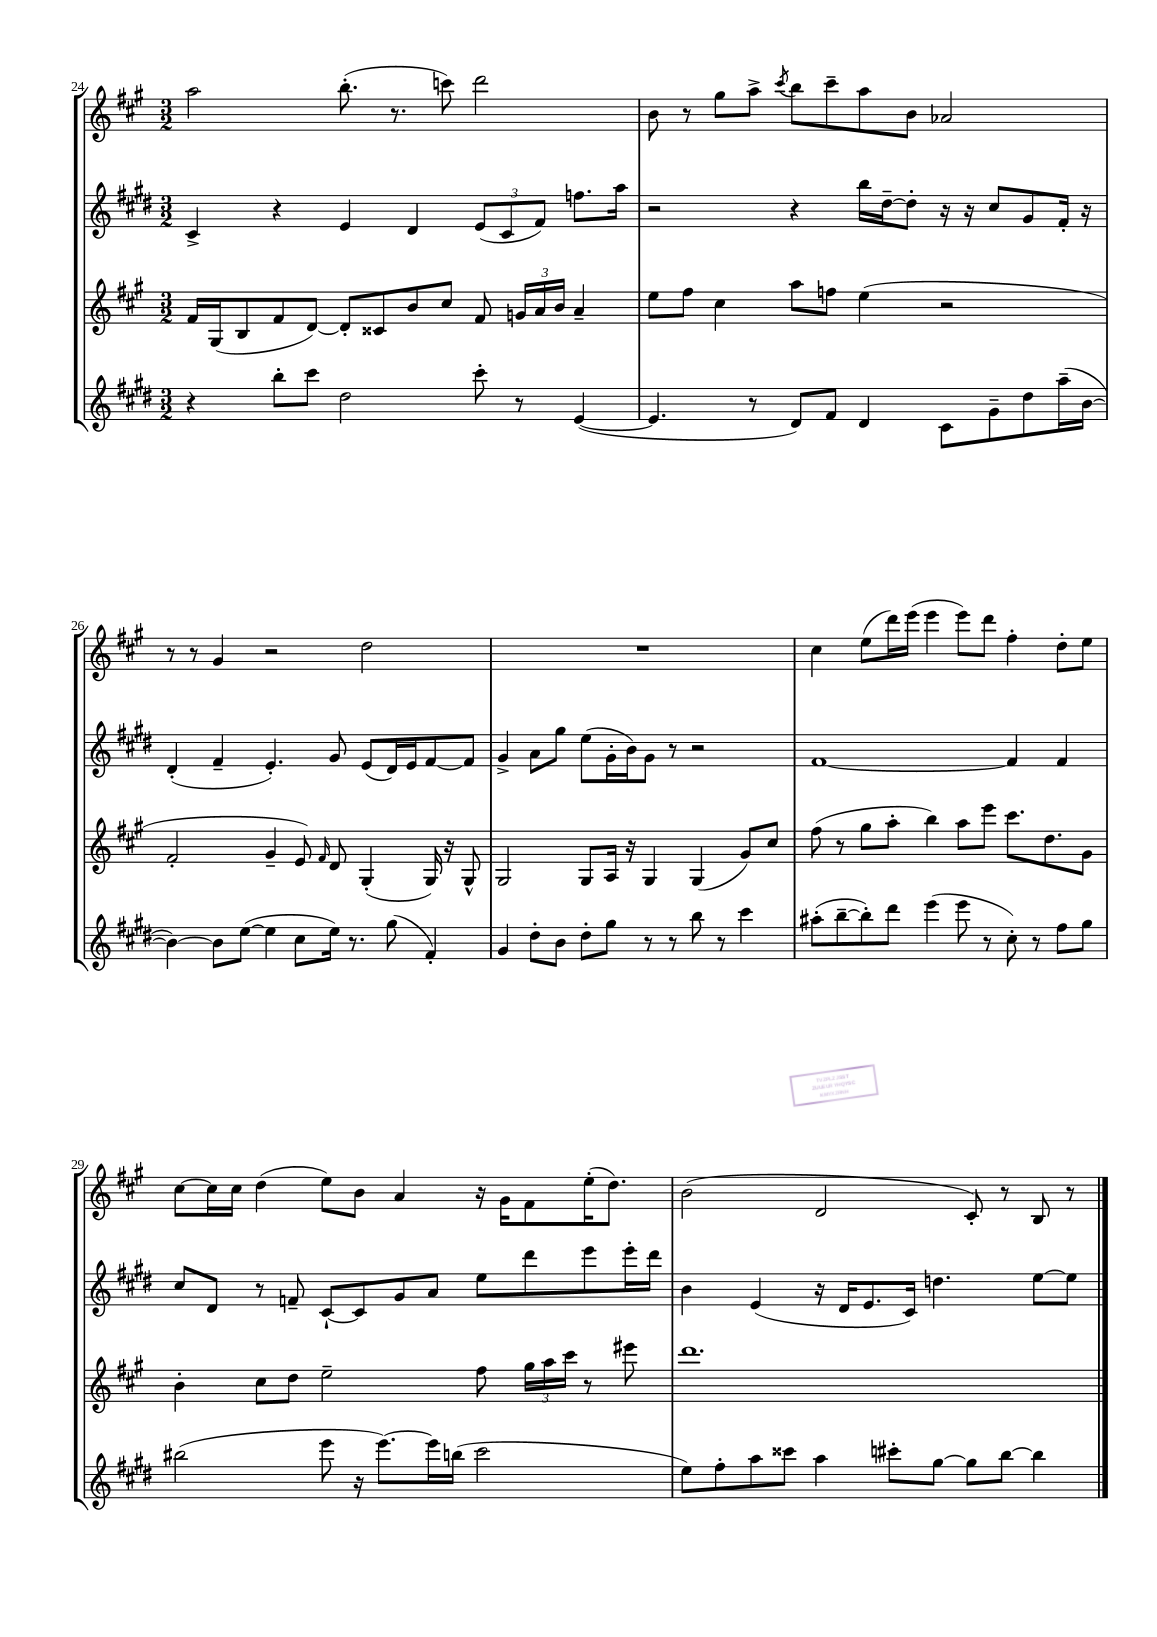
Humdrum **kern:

**kern	**kern	**kern	**kern
*staff4	*staff3	*staff2	*staff1
*clefG2	*clefG2	*clefG2	*clefG2
*k[f#c#g#d#]	*k[f#c#g#]	*k[f#c#g#d#]	*k[f#c#g#]
*M3/2	*M3/2	*M3/2	*M3/2
4r	16f#	4c#^	2aa
.	(16G#	.	.
.	8B	.	.
8bb'	8f#	4r	.
8ccc#	[8d)	.	.
2dd#	8d']	4e	(8.bb'
.	8c##	.	.
.	.	.	8.r
.	8b	4d#	.
.	8cc#	.	8ccc)
8ccc#'	8f#	(12e	2ddd
.	.	12c#	.
8r	24g	.	.
.	24a	12f#)	.
.	24b	.	.
([4e	4a~	8.ff	.
.	.	16aa	.
=	=	=	=
4.e]	8ee	2r	8b
.	8ff#	.	8r
.	4cc#	.	8gg#
8r	.	.	8aa^
.	.	.	8qccc#
8d#)	8aa	4r	8bb
8f#	8ff	.	8ccc#~
4d#	(4ee	16bb	8aa
.	.	[16dd#~	.
.	.	8dd#']	8b
8c#	2r	16r	2a-
.	.	16r	.
8g#~	.	8cc#	.
8dd#	.	8g#	.
(16aa~	.	16f#'	.
[16b	.	16r	.
=	=	=	=
4b_)	2f#'	(4d#'	8r
.	.	.	8r
8b]	.	4f#~	4g#
([8ee	.	.	.
4ee]	4g#~	4.e')	2r
8cc#	8e)	.	.
.	16qqf#	.	.
16ee)	8d	8g#	.
8.r	.	.	.
.	(4G#'	(8e	2dd
(8gg#	.	16d#)	.
.	.	16e	.
4f#')	16G#)	[8f#	.
.	16r	.	.
.	8G#^^	8f#]	.
=	=	=	=
4g#	2G#	4g#^	1.r
8dd#'	.	8a	.
8b	.	8gg#	.
8dd#'	8G#	(8ee	.
8gg#	16A	16g#'	.
.	16r	16b)	.
8r	4G#	8g#	.
8r	.	8r	.
8bb	(4G#	2r	.
8r	.	.	.
4ccc#	8g#)	.	.
.	8cc#	.	.
=	=	=	=
(8aa#'	(8ff#	[1f#	4cc#
[8bb~	8r	.	.
8bb'])	8gg#	.	(8ee
8ddd#	8aa'	.	16ddd)
.	.	.	(16eee
(4eee	4bb)	.	4eee
8eee	8aa	.	8eee)
8r	8eee	.	8ddd
8cc#')	8.ccc#	4f#]	4ff#'
8r	.	.	.
.	8.dd	.	.
8ff#	.	4f#	8dd'
8gg#	8g#	.	8ee
=	=	=	=
(2bb#	4b'	8cc#	[8cc#
.	.	8d#	16cc#]
.	.	.	16cc#
.	8cc#	8r	(4dd
.	8dd	8f~	.
8eee	2ee~	[8c#`	8ee)
16r	.	8c#]	8b
[8.eee)	.	.	.
.	.	8g#	4a
16eee]	.	8a	.
(16bb	.	.	.
2ccc#	8ff#	8ee	16r
.	.	.	16g#
.	24gg#	8ddd#	8f#
.	24aa	.	.
.	24ccc#	.	.
.	8r	8eee	(16ee'
.	.	.	8.dd)
.	8eee#	16eee'	.
.	.	16ddd#	.
=	=	=	=
8ee)	1.ddd	4b	(2b
8ff#'	.	.	.
8aa	.	(4e	.
8ccc##	.	.	.
4aa	.	16r	2d
.	.	16d#	.
.	.	8.e	.
8ccc#'	.	.	.
.	.	16c#)	.
[8gg#	.	4.dd	.
8gg#]	.	.	8c#')
[8bb	.	.	8r
4bb]	.	[8ee	8B
.	.	8ee]	8r
==	==	==	==
*-	*-	*-	*-
